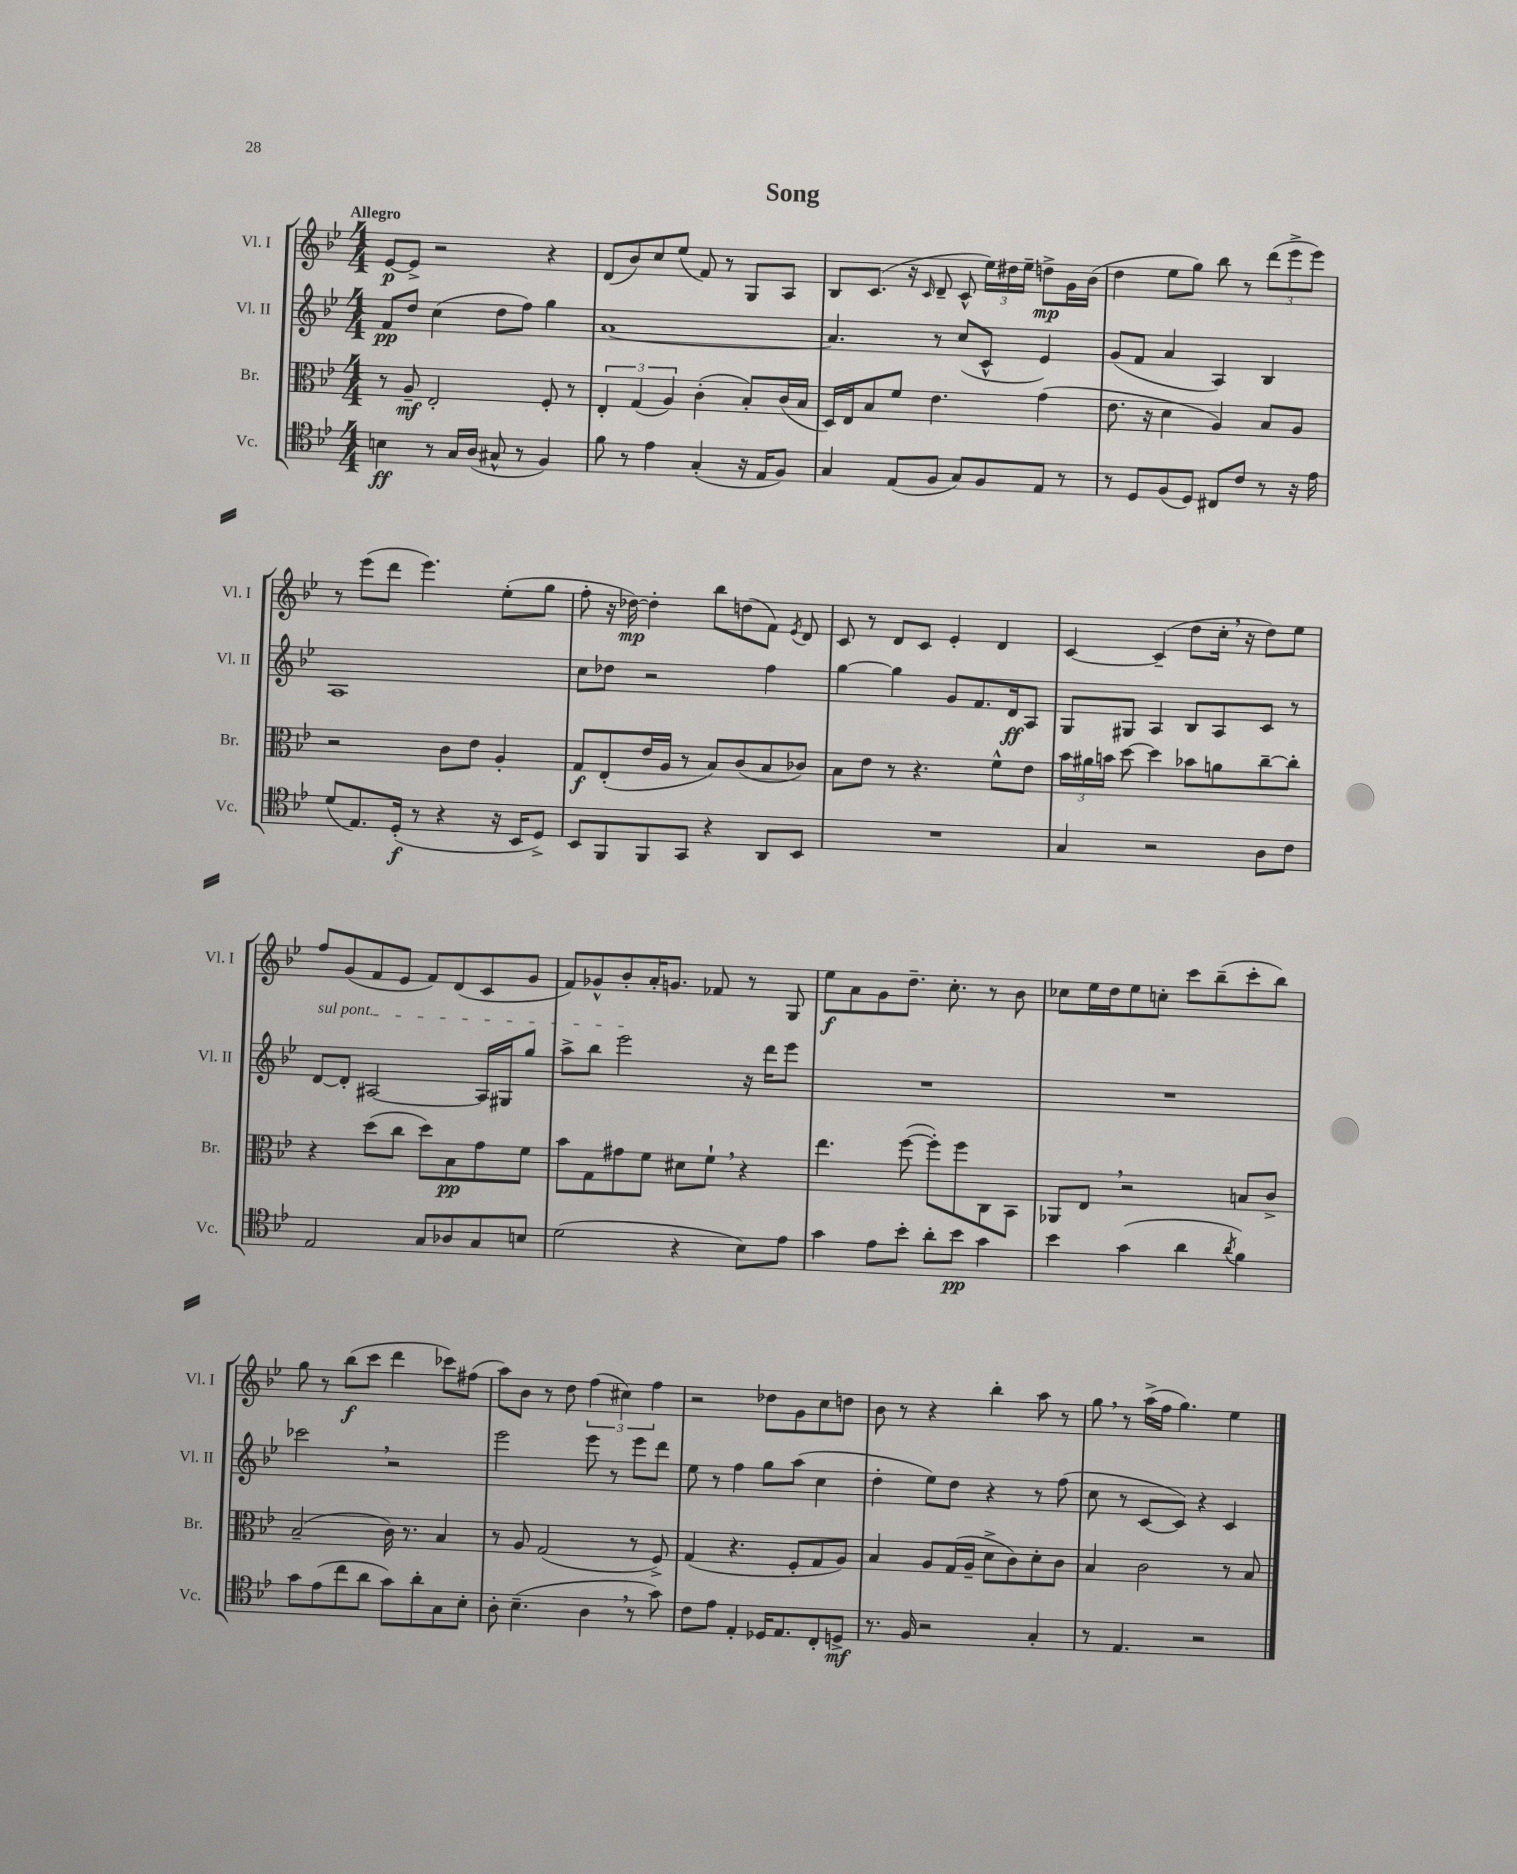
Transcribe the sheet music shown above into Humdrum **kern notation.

**kern	**dynam	**kern	**dynam	**kern	**dynam	**kern	**dynam
*part4	*part4	*part3	*part3	*part2	*part2	*part1	*part1
*staff4	*staff4	*staff3	*staff3	*staff2	*staff2	*staff1	*staff1
*I"Vc.	*	*I"Br.	*	*I"Vl. II	*	*I"Vl. I	*
*I'Vc.	*	*I'Br.	*	*I'Vl. II	*	*I'Vl. I	*
*clefC4	*	*clefC3	*	*clefG2	*	*clefG2	*
*k[b-e-]	*	*k[b-e-]	*	*k[b-e-]	*	*k[b-e-]	*
*M4/4	*	*M4/4	*	*M4/4	*	*M4/4	*
=1	=1	=1	=1	=1	=1	=1	=1
!	!	!	!	!	!	!LO:TX:a:B:t=Allegro	!
4Bn\	ff	8r	.	8f/L	pp	[8e-/L	p
.	.	8A~/	mf	8dd/J	.	8e-^/J]	.
8r	.	2E-'/	.	(4cc\	.	2r	.
16G/LL	.	.	.	.	.	.	.
(16A/JJ	.	.	.	.	.	.	.
8G#X^^/	.	.	.	8dd\L	.	.	.
8r	.	.	.	8ff\J)	.	.	.
4F/)	.	8F'/	.	4gg\	.	4r	.
.	.	8r	.	.	.	.	.
=2	=2	=2	=2	=2	=2	=2	=2
8f\	.	6E-'/	.	[1a	.	(8d/L	.
8r	.	.	.	.	.	8b-/)	.
.	.	(6G/	.	.	.	.	.
4e-\	.	.	.	.	.	8cc/	.
.	.	6A/)	.	.	.	.	.
.	.	.	.	.	.	(8ee-/J	.
(4G'/	.	(4c'\	.	.	.	8f/)	.
.	.	.	.	.	.	8r	.
16r	.	8B-'/L)	.	.	.	8G/L	.
16E-/KL	.	.	.	.	.	.	.
8F/J)	.	(16c/L	.	.	.	8A/J	.
.	.	16B-/JJ	.	.	.	.	.
=3	=3	=3	=3	=3	=3	=3	=3
4G/	.	16D/LL)	.	4.a/]	.	8B-/L	.
.	.	16E-/J	.	.	.	.	.
.	.	8B-/	.	.	.	(8.c/J	.
(8E-/L	.	8f/J	.	.	.	.	.
.	.	.	.	.	.	16r	.
.	.	.	.	.	.	16qqc/	.
8F/J	.	4.e-\	.	8r	.	8d~/	.
8G/L)	.	.	.	(8cc/L	.	8c^^/	.
8F/	.	.	.	8c^^/J	.	24ee-\LL)	.
.	.	.	.	.	.	24dd#X\	.
.	.	.	.	.	.	24ee-~\JJ	.
8E-/J	.	(4g\	.	4e-/)	.	8ddn^\L	mp
8r	.	.	.	.	.	16g\L	.
.	.	.	.	.	.	(16b-\JJ	.
=4	=4	=4	=4	=4	=4	=4	=4
8r	.	8.e-\	.	(8g/L	.	4dd\	.
8D/L	.	.	.	8f/J	.	.	.
.	.	16r	.	.	.	.	.
(8F/	.	4d\	.	4a/	.	8ee-\L	.
8D/J)	.	.	.	.	.	8gg\J)	.
8C#X/L	.	4A/)	.	4A/)	.	8bb-\	.
8c/J	.	.	.	.	.	8r	.
8r	.	8B-/L	.	4B-/	.	(12ddd\L	.
.	.	.	.	.	.	12eee-^\	.
16r	.	8A/J	.	.	.	.	.
.	.	.	.	.	.	12eee-\J)	.
16e-\	.	.	.	.	.	.	.
!!LO:LB:g=z
=5	=5	=5	=5	=5	=5	=5	=5
(8d/L	.	2r	.	1A	.	8r	.
8.E-/)	.	.	.	.	.	(8eee-\L	.
.	.	.	.	.	.	8ddd\J	.
(16D'/Jk	f	.	.	.	.	.	.
8r	.	.	.	.	.	4.eee-\)	.
4r	.	8c\L	.	.	.	.	.
.	.	8e-\J	.	.	.	.	.
16r	.	4A'/	.	.	.	(8ee-'\L	.
16BB-/KL	.	.	.	.	.	.	.
8D^/J)	.	.	.	.	.	8gg\J	.
=6	=6	=6	=6	=6	=6	=6	=6
8BB-/L	.	8G/L	f	8cc\L	.	8ff'\	.
8FF/	.	(8E-'/	.	8dd-X\J	.	16r	.
.	.	.	.	.	.	[16dd-X\)	mp
8FF/	.	16e-/L	.	2r	.	4dd-'\]	.
.	.	16A/JJ	.	.	.	.	.
8GG/J	.	8r	.	.	.	.	.
4r	.	8B-/L)	.	.	.	8bb-\L	.
.	.	(8c/	.	.	.	(8ddn\	.
8AA/L	.	8B-/	.	4ff\	.	8f\J)	.
.	.	.	.	.	.	8qe-/	.
8BB-/J	.	8c-X/J)	.	.	.	8d/	.
=7	=7	=7	=7	=7	=7	=7	=7
1r	.	8B-\L	.	[4gg\	.	8c/	.
.	.	8e-\J	.	.	.	8r	.
.	.	8r	.	4gg\]	.	8d/L	.
.	.	4.r	.	.	.	8c/J	.
.	.	.	.	8g/L	.	4e-'/	.
.	.	.	.	8.f/	.	.	.
.	.	8f^^\L	.	.	.	4d/	.
.	.	.	.	16d/k	ff	.	.
.	.	8e-\J	.	8A/J	.	.	.
=8	=8	=8	=8	=8	=8	=8	=8
4G/	.	24b-\LL	.	8G/L	.	[4c/	.
.	.	24a#X\	.	.	.	.	.
.	.	24bn\JJ	.	.	.	.	.
.	.	[8dd\	.	8G#X/J	.	.	.
2r	.	4dd\]	.	4A/	.	(4c~/]	.
.	.	8b-X\L	.	8B-/L	.	8dd\L	.
.	.	8an\	.	8A/	.	16cc',\Jk	.
.	.	.	.	.	.	16r	.
8A\L	.	[8cc~\	.	8c/J	.	8dd\L)	.
8c\J	.	8cc'\J]	.	8r	.	8ee-\J	.
!!LO:LB:g=z
=9	=9	=9	=9	=9	=9	=9	=9
!	!	!	!	!LO:TX:a:i:t=sul pont.	!	!	!
2E-/	.	4r	.	[8d/L	.	8ff/L	.
.	.	.	.	8d'/J]	.	(8g/	.
.	.	(8dd\L	.	[2A#X/	.	8f/	.
.	.	8cc\J	.	.	.	8e-/J	.
8G/L	.	8dd\L)	.	.	.	8f/L)	.
8A-X/	.	8B-\	pp	.	.	(8d/	.
8G/	.	8g\	.	16A#/LL]	.	8c/	.
.	.	.	.	16G#X/J	.	.	.
8Bn/J	.	8f\J	.	8gg/J	.	8g/J	.
=10	=10	=10	=10	=10	=10	=10	=10
(2d\	.	8b-\L	.	8aa^\L	.	8f/L)	.
.	.	8G\	.	8bb-\J	.	8g-X^^/	.
.	.	8g#X\	.	2eee-\	.	8b-'/	.
.	.	8f\J	.	.	.	16a'/K	.
.	.	.	.	.	.	8.gn/J	.
4r	.	8d#X\L	.	.	.	.	.
.	.	8f`,\J	.	.	.	8f-X/	.
8B-\L)	.	4r	.	16r	.	8r	.
.	.	.	.	16ddd\KL	.	.	.
8e-\J	.	.	.	8eee-\J	.	8G/	.
=11	=11	=11	=11	=11	=11	=11	=11
4g\	.	4.ee-\	.	1r	.	8ee-\L	f
.	.	.	.	.	.	8a\	.
8e-\L	.	.	.	.	.	8g\	.
8b-'\J	.	([8ff\	.	.	.	8.dd~\J	.
8a'\L	.	8ff'\L])	.	.	.	.	.
.	.	.	.	.	.	8.cc'\	.
8b-\J	pp	8ff\	.	.	.	.	.
4g\	.	8C\	.	.	.	8r	.
.	.	8BB-\J	.	.	.	8b-\	.
=12	=12	=12	=12	=12	=12	=12	=12
4b-\	.	8AA-X/L	.	1r	.	8cc-X\L	.
.	.	8E-,/J	.	.	.	16ee-\L	.
.	.	.	.	.	.	16dd\J	.
(4g\	.	2r	.	.	.	8ee-\	.
.	.	.	.	.	.	8ccn'\J	.
4a\	.	.	.	.	.	8ccc\L	.
.	.	.	.	.	.	(8bb-~\	.
8qa/	.	.	.	.	.	.	.
4f\)	.	8Bn/L	.	.	.	8ccc'\	.
.	.	8c^/J	.	.	.	8bb-\J)	.
!!LO:LB:g=z
=13	=13	=13	=13	=13	=13	=13	=13
8g\L	.	(2B-~/	.	2ccc-X,\	.	8gg\	.
(8e-\	.	.	.	.	.	8r	.
8cc\	.	.	.	.	.	(8bb-\L	f
8a\J	.	.	.	.	.	8ccc\J	.
8g\L)	.	16c\)	.	2r	.	4ddd\	.
.	.	8.r	.	.	.	.	.
8a'\	.	.	.	.	.	.	.
8G\	.	4B-/	.	.	.	8ccc-X\L)	.
8B-'\J	.	.	.	.	.	(8ff#X\J	.
=14	=14	=14	=14	=14	=14	=14	=14
8A'\	.	8r	.	2eee-\	.	8aa\L)	.
(4.B-~\	.	8A/	.	.	.	8b-\J	.
.	.	(2G/	.	.	.	8r	.
.	.	.	.	.	.	8dd\	.
4A,\	.	.	.	8eee-\	.	(6ff\	.
.	.	.	.	8r	.	.	.
.	.	.	.	.	.	6cc#X\)	.
8r	.	8r	.	8eee-\L	.	.	.
.	.	.	.	.	.	6ff\	.
8g\)	.	8F^/)	.	8ddd\J	.	.	.
=15	=15	=15	=15	=15	=15	=15	=15
8c\L	.	(4G/	.	8ee-\	.	2r	.
8e-\J	.	.	.	8r	.	.	.
4E-'/	.	4.r	.	4ff\	.	.	.
16D-X/KL	.	.	.	8gg\L	.	8dd-X\L	.
8.E-/	.	.	.	.	.	.	.
.	.	8F'/L	.	(8aa\J	.	8g\	.
8C'/	.	8G/	.	4cc\	.	8cc\	.
8Dn^/J	mf	8A/J)	.	.	.	8ddn\J	.
=16	=16	=16	=16	=16	=16	=16	=16
8.r	.	4B-/	.	4dd'\	.	8b-\	.
.	.	.	.	.	.	8r	.
16F/	.	.	.	.	.	.	.
2r	.	8A/L	.	8ee-\L)	.	4r	.
.	.	(16G/L	.	8dd\J	.	.	.
.	.	16A~/JJ	.	.	.	.	.
.	.	8d^\L	.	4r	.	4bb-'\	.
.	.	8c\)	.	.	.	.	.
4G'/	.	8d'\	.	8r	.	8aa\	.
.	.	8c\J	.	(8ff\	.	8r	.
=17	=17	=17	=17	=17	=17	=17	=17
8r	.	4B-/	.	8cc\	.	8gg,\	.
4.E-/	.	.	.	8r	.	8r	.
.	.	2c\	.	[8c/L	.	(16aa^\LL	.
.	.	.	.	.	.	16ff\JJ	.
.	.	.	.	8c/J])	.	4.gg\)	.
2r	.	.	.	4r	.	.	.
.	.	8r	.	4c/	.	4ee-\	.
.	.	8B-/	.	.	.	.	.
==	==	==	==	==	==	==	==
*-	*-	*-	*-	*-	*-	*-	*-
